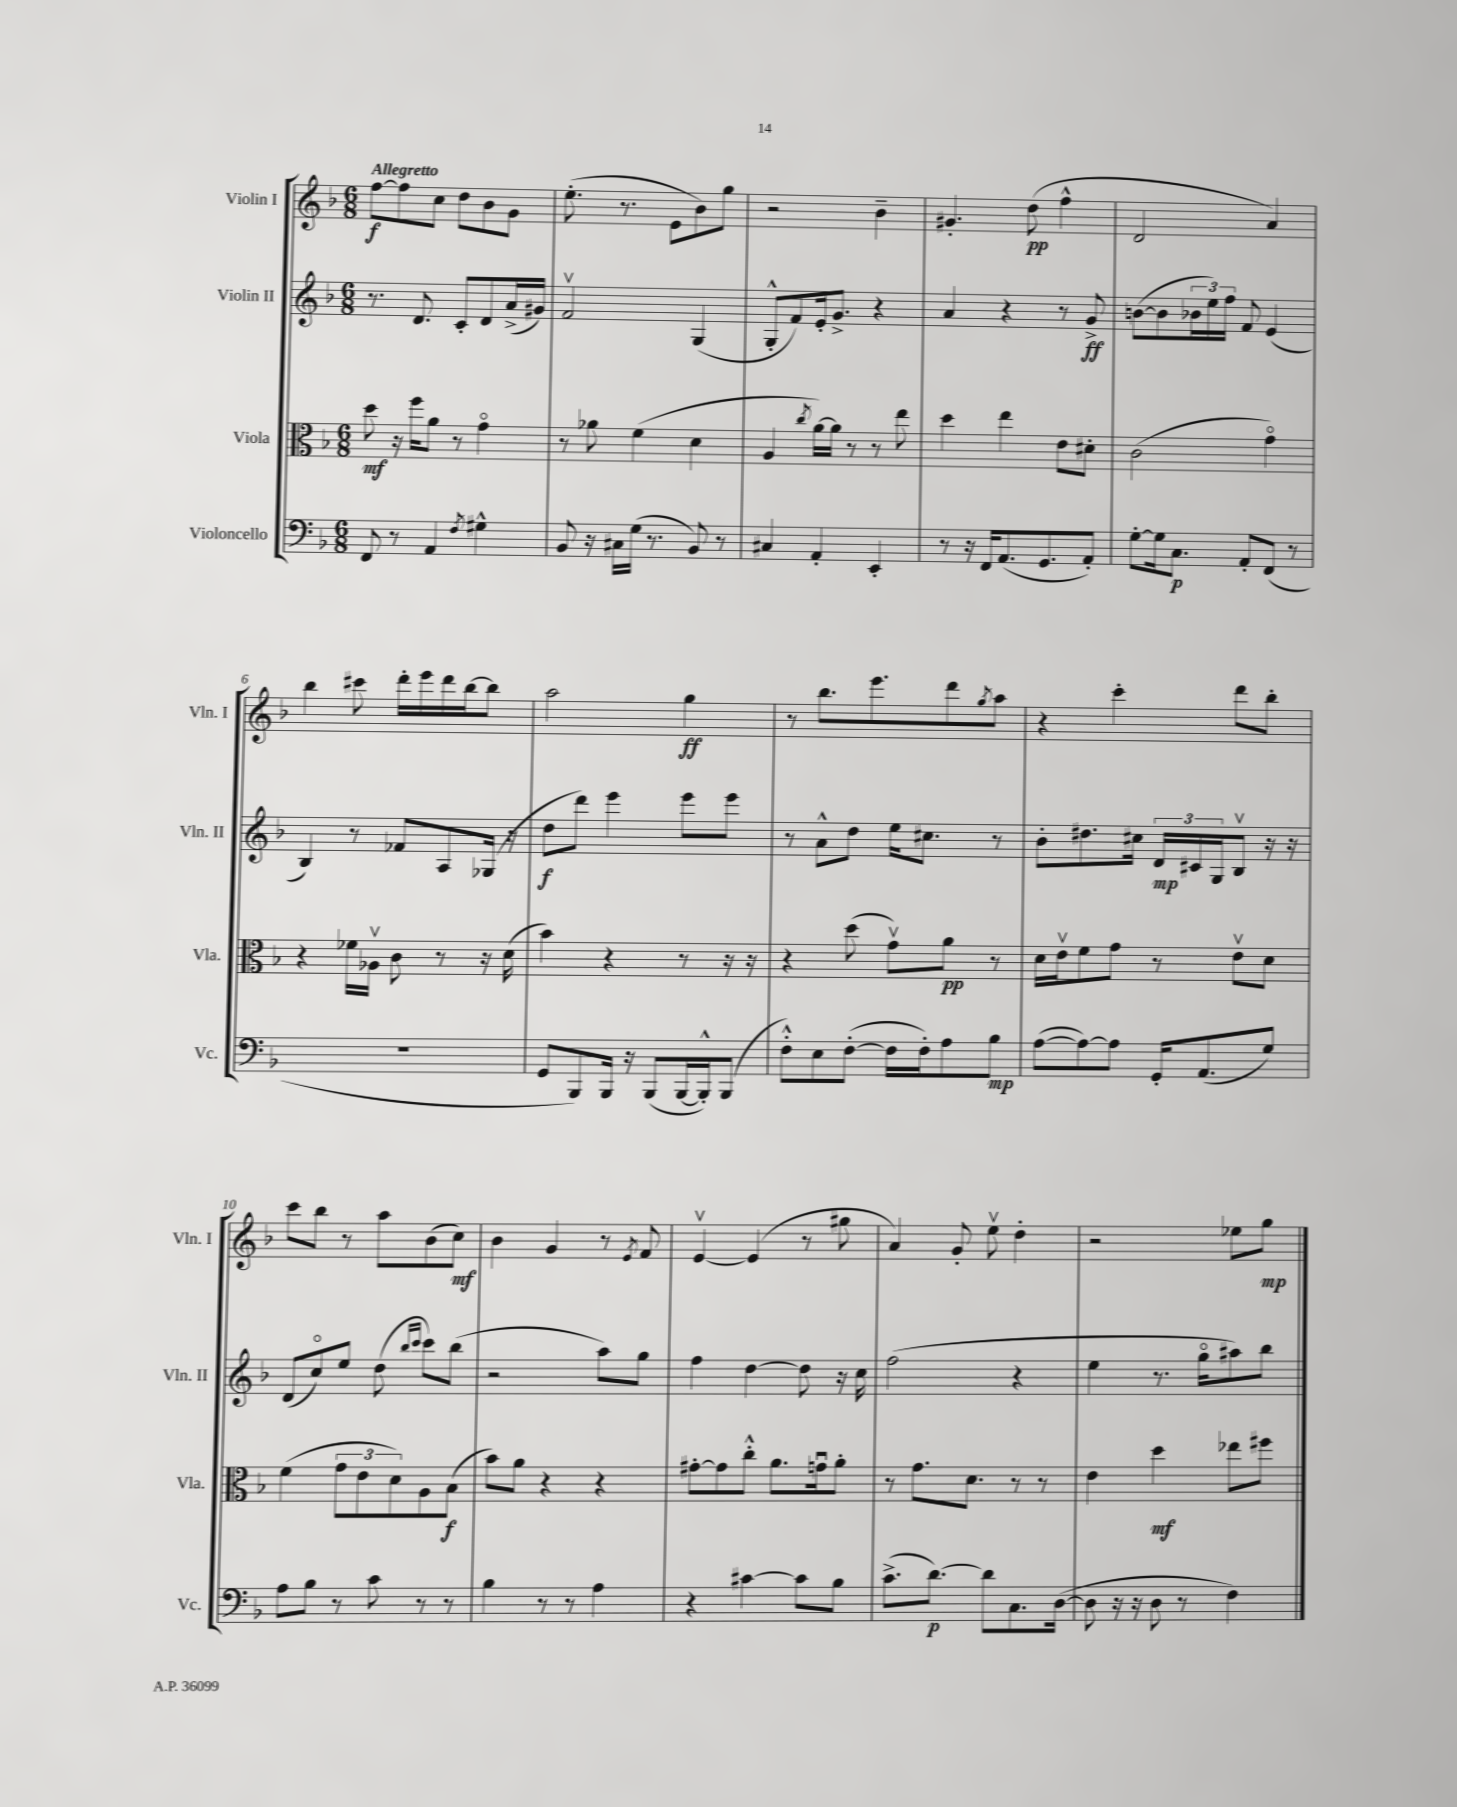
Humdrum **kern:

**kern	**kern	**kern	**kern
*staff4	*staff3	*staff2	*staff1
*clefF4	*clefC3	*clefG2	*clefG2
*k[b-]	*k[b-]	*k[b-]	*k[b-]
*M6/8	*M6/8	*M6/8	*M6/8
8FF/	8dd\	8.r	[8ff\L
8r	16r	.	8ff\]
.	16ff\LK	8.d/	.
4AA/	8a\J	.	8cc\J
.	8r	8c'/L	8dd\L
8qF/	.	.	.
4G#^^\	4go\	8d/	8b-\
.	.	(16a^/L	8g\J
.	.	16g#/JJ)	.
=	=	=	=
8BB-/	8r	2fv/	(8.ee'\
16r	8a-\	.	.
16C#\LL	.	.	8.r
(16G\JJ	(4f\	.	.
8.r	.	.	.
.	.	.	8e\L
8BB-/)	4d\	(4G/	8b-\)
8r	.	.	8gg\J
=	=	=	=
4C#/	4A/	8G'^^/L	2r
.	.	8f/)	.
.	8qcc/	.	.
4AA'/	[16a\LL)	16e'/k	.
.	16a\]JJ	8.g^/J	.
.	8r	.	.
4EE'/	8r	4r	4b-~\
.	8ee\	.	.
=	=	=	=
8r	4dd\	4a/	4.g#'/
16r	.	.	.
16FF/LK	.	.	.
(8.AA/	4ee\	4r	.
.	.	.	(8dd\
8.GG/	.	.	.
.	8e\L	8r	4ff^^\
8AA'/J)	8d#'\J	8g^/	.
=	=	=	=
[8G'\L	(2c\	([8b\L	2d/
16G\]k	.	8b\]	.
8.C\J	.	.	.
.	.	24b-\L	.
.	.	24ee\)	.
.	.	24ff\JJ	.
8AA'/L	.	8f/	.
(8FF/J	4go\)	(4e/	4a/)
8r	.	.	.
=	=	=	=
2.r	4r	4B-/)	4bb-\
.	16f-\LL	8r	8ccc#\
.	16A-v\JJ	.	.
.	8c\	8f-/L	16ddd'\LL
.	.	.	16eee\
.	8r	8A/	16ddd\
.	.	.	[16bb-\J
.	16r	(16G-/Jk	8bb-\]J
.	(16d\	16r	.
=	=	=	=
8GG/L	4b-\)	8dd\L	2aa\
8BBB-/)	.	8ddd\J)	.
16BBB-/Jk	4r	4eee\	.
16r	.	.	.
(8BBB-/L	.	.	.
[16BBB-/L	8r	8eee\L	4gg\
16BBB-'^^/]J)	.	.	.
(8BBB-/J	16r	8eee\J	.
.	16r	.	.
=	=	=	=
8F'^^\L)	4r	8r	8r
8E\	.	8a^^\L	8.bb-\L
([8F'\J	(8dd\	8dd\J	.
.	.	.	8.eee\
16F\]LL	8gv\L)	16ee\LK	.
16F'\J)	.	8.cc#\J	.
8A\	8a\J	.	8ddd\
.	.	.	8qgg/
8B-\J	8r	8r	8aa\J
=	=	=	=
([8A\L	16d\LL	8b-'\L	4r
.	16ev\J	.	.
8A\_)	8f\	8.dd#\	.
8A\]J	8g\J	.	4ccc'\
.	.	16cc#\Jk	.
16GG'/LK	8r	24d/LL	.
.	.	24c#/	.
(8.AA/	.	.	.
.	.	24G/J	.
.	8ev\L	8B-v/J	8ddd\L
8G/J)	8d\J	16r	8bb-'\J
.	.	16r	.
=	=	=	=
8A\L	(4f\	(8d/L	8ccc\L
8B-\J	.	8cco/)	8bb-\J
8r	12g\L	8ee/J	8r
.	12e\	.	.
8c\	.	(8dd\	8aa\L
.	12d\)	.	.
.	.	16qqbb-/LL	.
.	.	16qqccc/JJ	.
8r	8A\	8ccc\L)	(8b-\
8r	(8B-\J	(8bb-\J	8cc\J)
=	=	=	=
4B-\	8b-\L)	2r	4b-\
.	8a\J	.	.
8r	4r	.	4g/
8r	.	.	.
4A\	4r	8aa\L)	8r
.	.	.	8qe/
.	.	8gg\J	8f/
=	=	=	=
4r	[8g#'\L	4ff\	[4ev/
.	8g#\]	.	.
[4c#\	8cc'^^\J	[4dd\	(4e/]
.	8.a\L	.	.
8c#\]L	.	8dd\]	8r
.	16gu\k	.	.
8B-\J	8a'\J	16r	8gg#\
.	.	16cc\	.
=	=	=	=
(8.c^\L	8r	(2ff\	4a/)
.	8.g\L	.	.
[8.d\J)	.	.	.
.	.	.	8g'/
.	8.d\J	.	.
8d\]L	.	.	8eev\
8.C\	8r	4r	4dd'\
.	8r	.	.
([16D\Jk	.	.	.
=	=	=	=
8D\]	4e\	4ee\	2r
16r	.	.	.
16r	.	.	.
8D\	4dd\	8.r	.
8r	.	.	.
.	.	16ggo\LK	.
4F\)	8ee-\L	8aa#\)	8ee-\L
.	8ff#\J	8bb-\J	8gg\J
==	==	==	==
*-	*-	*-	*-
